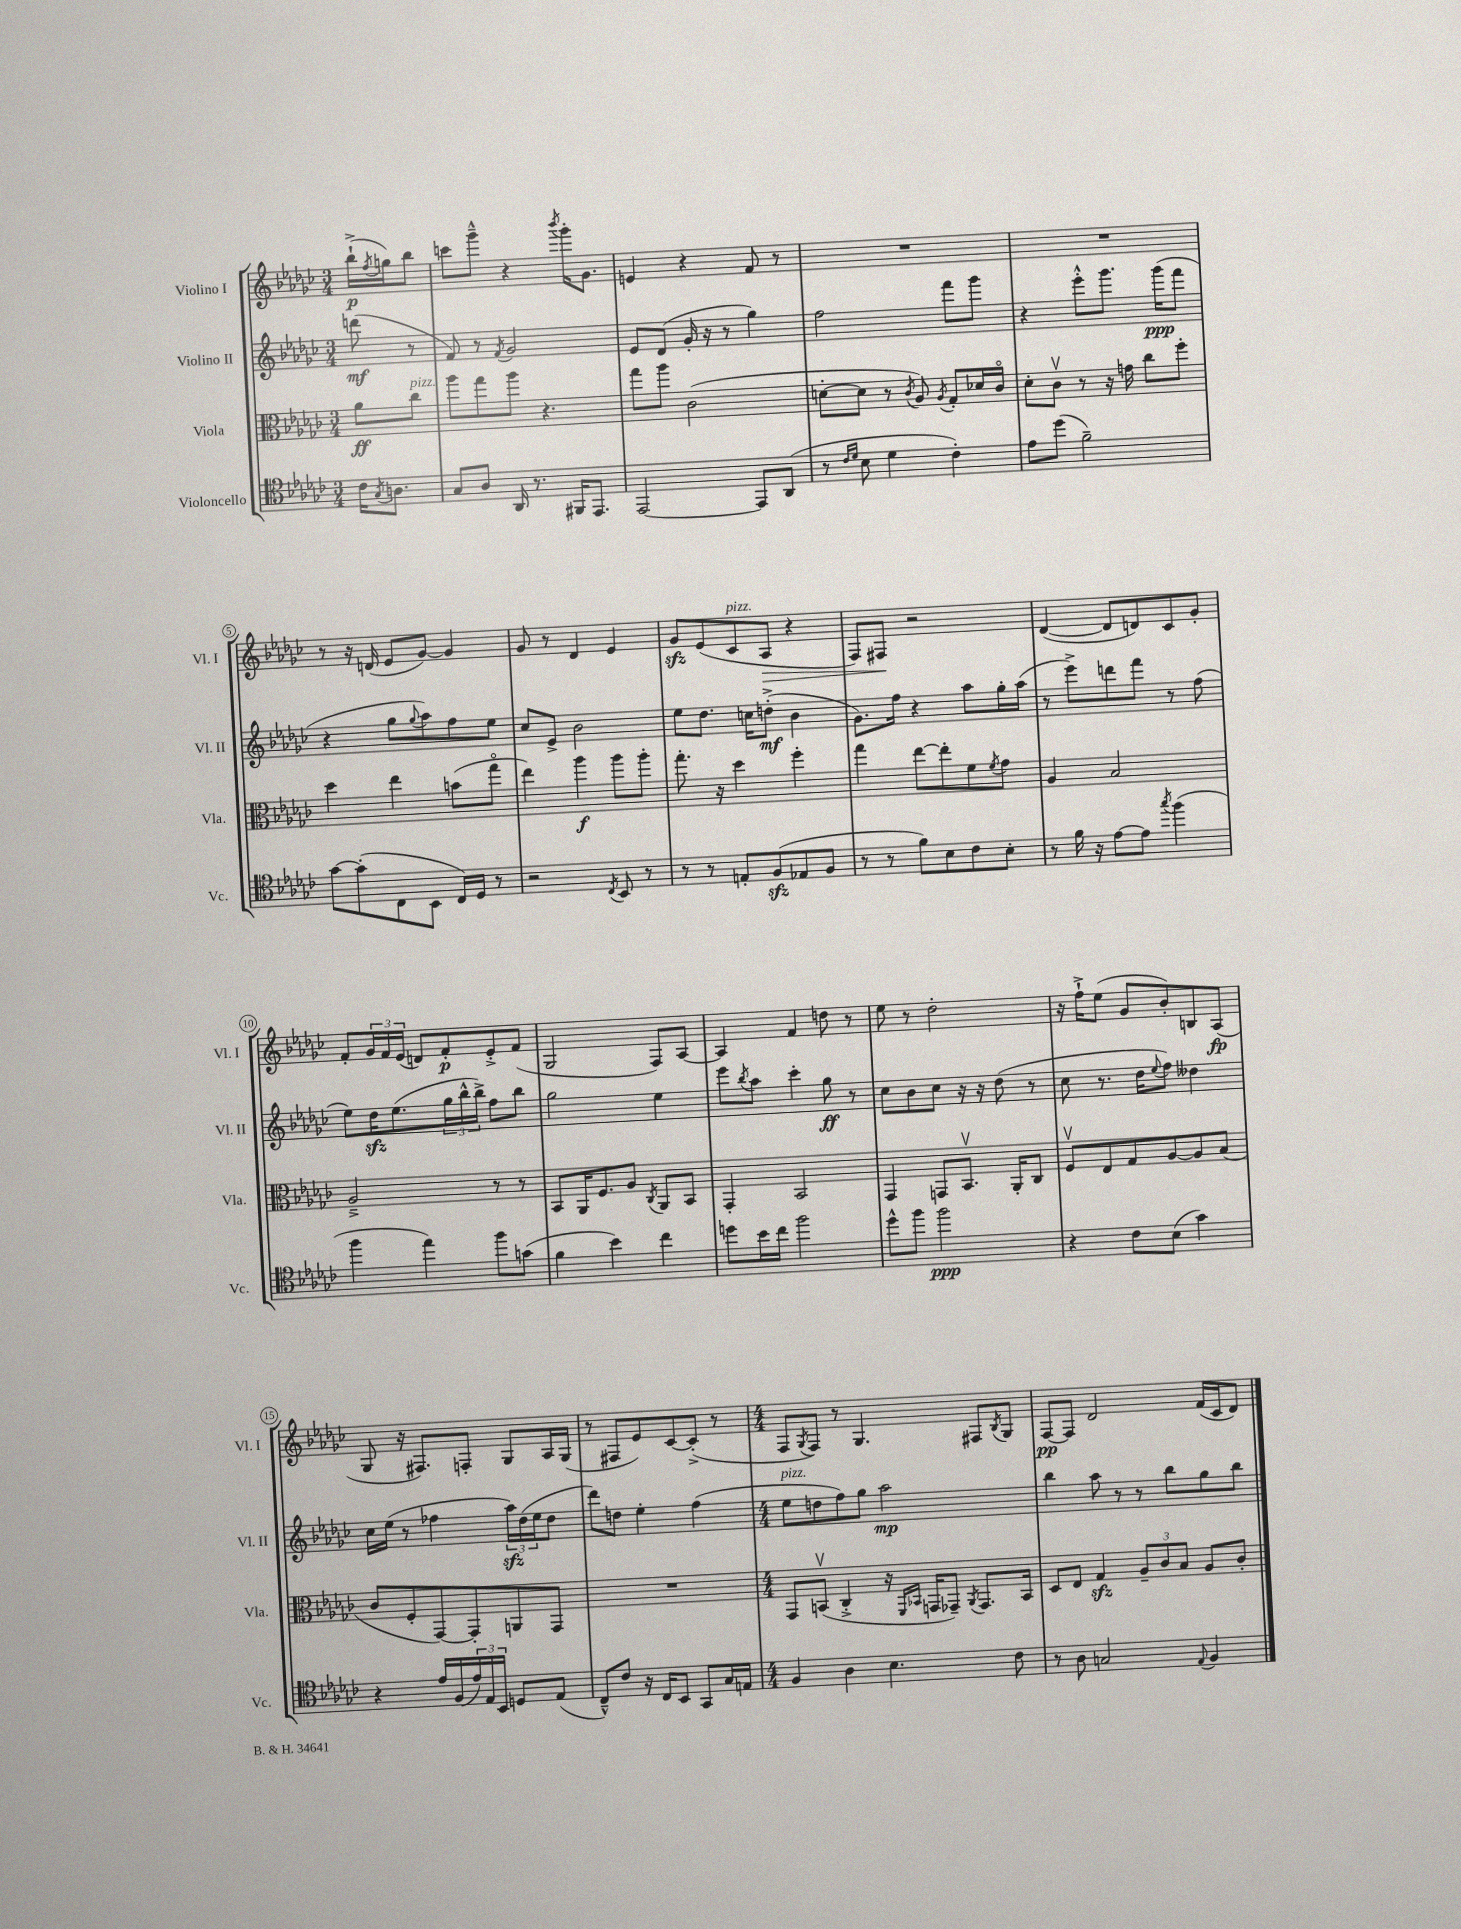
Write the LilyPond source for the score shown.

<<
\new StaffGroup <<
\new Staff = "s0" \with { instrumentName = "Violino I" shortInstrumentName = "Vl. I" } {
    \clef treble \key ges \major \numericTimeSignature \time 3/4 \partial 4
    bes''16-!->\p( \acciaccatura { f''8 } g''16) bes''8 |
    c'''8 ges'''8---^ r4 \acciaccatura { bes'''8 } ges'''16-. ges'8. |
    e'4 r4 f'8 r8 |
    R2. |
    R2. |
    r8 r16 d'16( ees'8 ges'8~) ges'4 |
    ges'8 r8 des'4 ees'4 |
    ges'8\sfz ees'8( ces'8^\markup { \italic "pizz." } aes8\> r4 |
    f8) fis8\! r2 |
    des'4~( des'8 d'8) ces'8 ges'8-. |
    f'8-. \tuplet 3/2 { ges'16 f'16 ees'16( } d'8) f'8-.\p ees'8-.-> f'8( |
    ges2 f8) aes8~ |
    aes4 f'4 d''8 r8 |
    ees''8 r8 des''2-. |
    r16 f''16-!-> ees''8( ges'8 bes'8-.) b8 aes8\fp( |
    ges8 r16 fis8.) f8-. ges8 aes16 ges16( |
    r8 fis8 ees'8) ces'8~ ces'8-.->( r8 |
    \numericTimeSignature \time 4/4 f8 \acciaccatura { ges8 } f8) r8 ges4. fis8 \acciaccatura { bes8 } ges8 |
    f8~\pp f8 des'2 f'16( ces'16 des'8) \bar "|." |
}
\new Staff = "s1" \with { instrumentName = "Violino II" shortInstrumentName = "Vl. II" } {
    \clef treble \key ges \major \numericTimeSignature \time 3/4 \partial 4
    d'''8\mf( r8 |
    f'8) r8 \acciaccatura { f'8 } ges'2 |
    ees'8 des'8( ges'16-. r16 r8 ges''4) |
    f''2 f'''8 ges'''8 |
    r4 ees'''8-.-^ ges'''8. ges'''16\ppp( f'''8 |
    r4 ges''8 \appoggiatura { ges''8 } aes''8) f''8 ees''8 |
    ces''8 ees'8-> bes'2 |
    ees''8 des''8. c''16 d''8-.->\mf( bes'4 |
    ges'8.) f''16 r4 aes''8 ges''16-. aes''16( |
    r8 ees'''8->) d'''8 f'''8 r8 f''8( |
    ees''8) des''16\sfz ees''8.( \tuplet 3/2 { ges''16 bes''16-^ bes''16->) } f''8 bes''8 |
    ges''2 ees''4 |
    ees'''8 \acciaccatura { bes''8 } aes''8 ces'''4-. ges''8\ff r8 |
    ces''8 bes'8 ces''8 r16 r16 des''8( r8 |
    ces''8 r8. des''16 \appoggiatura { ees''8 } f''8) deses''4 |
    ces''16 ees''16( r8 fes''4 \tuplet 3/2 { aes''16\sfz) des''16( ees''16 } des''8 |
    des'''8) d''8 ees''4-. f''4( |
    \numericTimeSignature \time 4/4 ees''8^\markup { \italic "pizz." } d''8 f''8) ges''8 aes''2\mp |
    bes''4 aes''8 r8 r8 bes''8 ges''8 bes''8 \bar "|." |
}
\new Staff = "s2" \with { instrumentName = "Viola" shortInstrumentName = "Vla." } {
    \clef alto \key ges \major \numericTimeSignature \time 3/4 \partial 4
    aes'8\ff ces''8^\markup { \italic "pizz." } |
    aes''8 ges''8 aes''8 r4. |
    ges''8 aes''8 ces'2( |
    d'8~-. d'8 r8 \acciaccatura { ces'8 } aes8) \acciaccatura { aes8 } ges8-. des'16 ces'16\flageolet |
    des'8-. ces'8\upbow r8 r16 g'16 ces''8 f''8-. |
    des''4 ees''4 b'8( ges''8\flageolet |
    ees''4) aes''4\f aes''8 aes''8-. |
    ges''8.-. r16 des''4 f''4-. |
    ges''4 ees''8~ ees''8-. f'8 \acciaccatura { f'8 } ges'8 |
    aes4 bes2 |
    aes2---> r8 r8 |
    bes,8 aes,16 f8. aes8 \acciaccatura { ces8 } aes,8 bes,8 |
    ges,4-. bes,2 |
    ges,4 g,8 bes,8.\upbow aes,16-. ces8 |
    f8\upbow ees8 ges8 aes8~ aes8 bes8( |
    ces'8 f8-. ges,8~) ges,8-. a,8 ges,8 |
    R2. |
    \numericTimeSignature \time 4/4 ges,8 b,8\upbow( ces4-.-> r16 \grace { f,16 bes,16 } g,16 ges,8--) \acciaccatura { aes,8 } ges,8. bes,16 |
    des8 ees8 ges4\sfz \tuplet 3/2 { aes8-- ces'8 bes8 } aes8 ces'8-. \bar "|." |
}
\new Staff = "s3" \with { instrumentName = "Violoncello" shortInstrumentName = "Vc." } {
    \clef tenor \key ges \major \numericTimeSignature \time 3/4 \partial 4
    ces'16 \acciaccatura { ges8 } a8. |
    ges8 aes8 aes,16 r8. fis,16 ees,8. |
    ees,2~ ees,8 aes,8( |
    r8 \grace { ces'16 des'16 } bes8 des'4 ces'4-.) |
    ees'8 des''8( f'2--) |
    ges'8~ ges'8-.( ces8 bes,8 ces16) des16 r8 |
    r2 \acciaccatura { ces8 } bes,8 r8 |
    r8 r8 e8-. f8\sfz( ees8 f8 |
    r8 r8 f'8) bes8 ces'8 bes8-. |
    r8 f'16 r16 ees'8~ ees'8 \acciaccatura { ges''8 } f''4( |
    f''4 ees''4) f''8 g'8( |
    f'4 bes'4) ces''4 |
    d''8 bes'16 ces''16 f''2 |
    des''8-^ f''8 f''2\ppp |
    r4 ces'8 bes8( ges'4) |
    r4 ees'16 f16( \tuplet 3/2 { ees'16) ees16 bes,16 } d8 ees8( |
    ces8---^) ces'8 r16 ces16 bes,8 ges,8 ges16 e16 |
    \numericTimeSignature \time 4/4 f4 aes4 bes4. ces'8 |
    r8 aes8 g2 \appoggiatura { ees8 } f4 \bar "|." |
}
>>
>>
\layout { \context { \Score \override BarNumber.stencil = #(make-stencil-circler 0.1 0.3 ly:text-interface::print) } }
